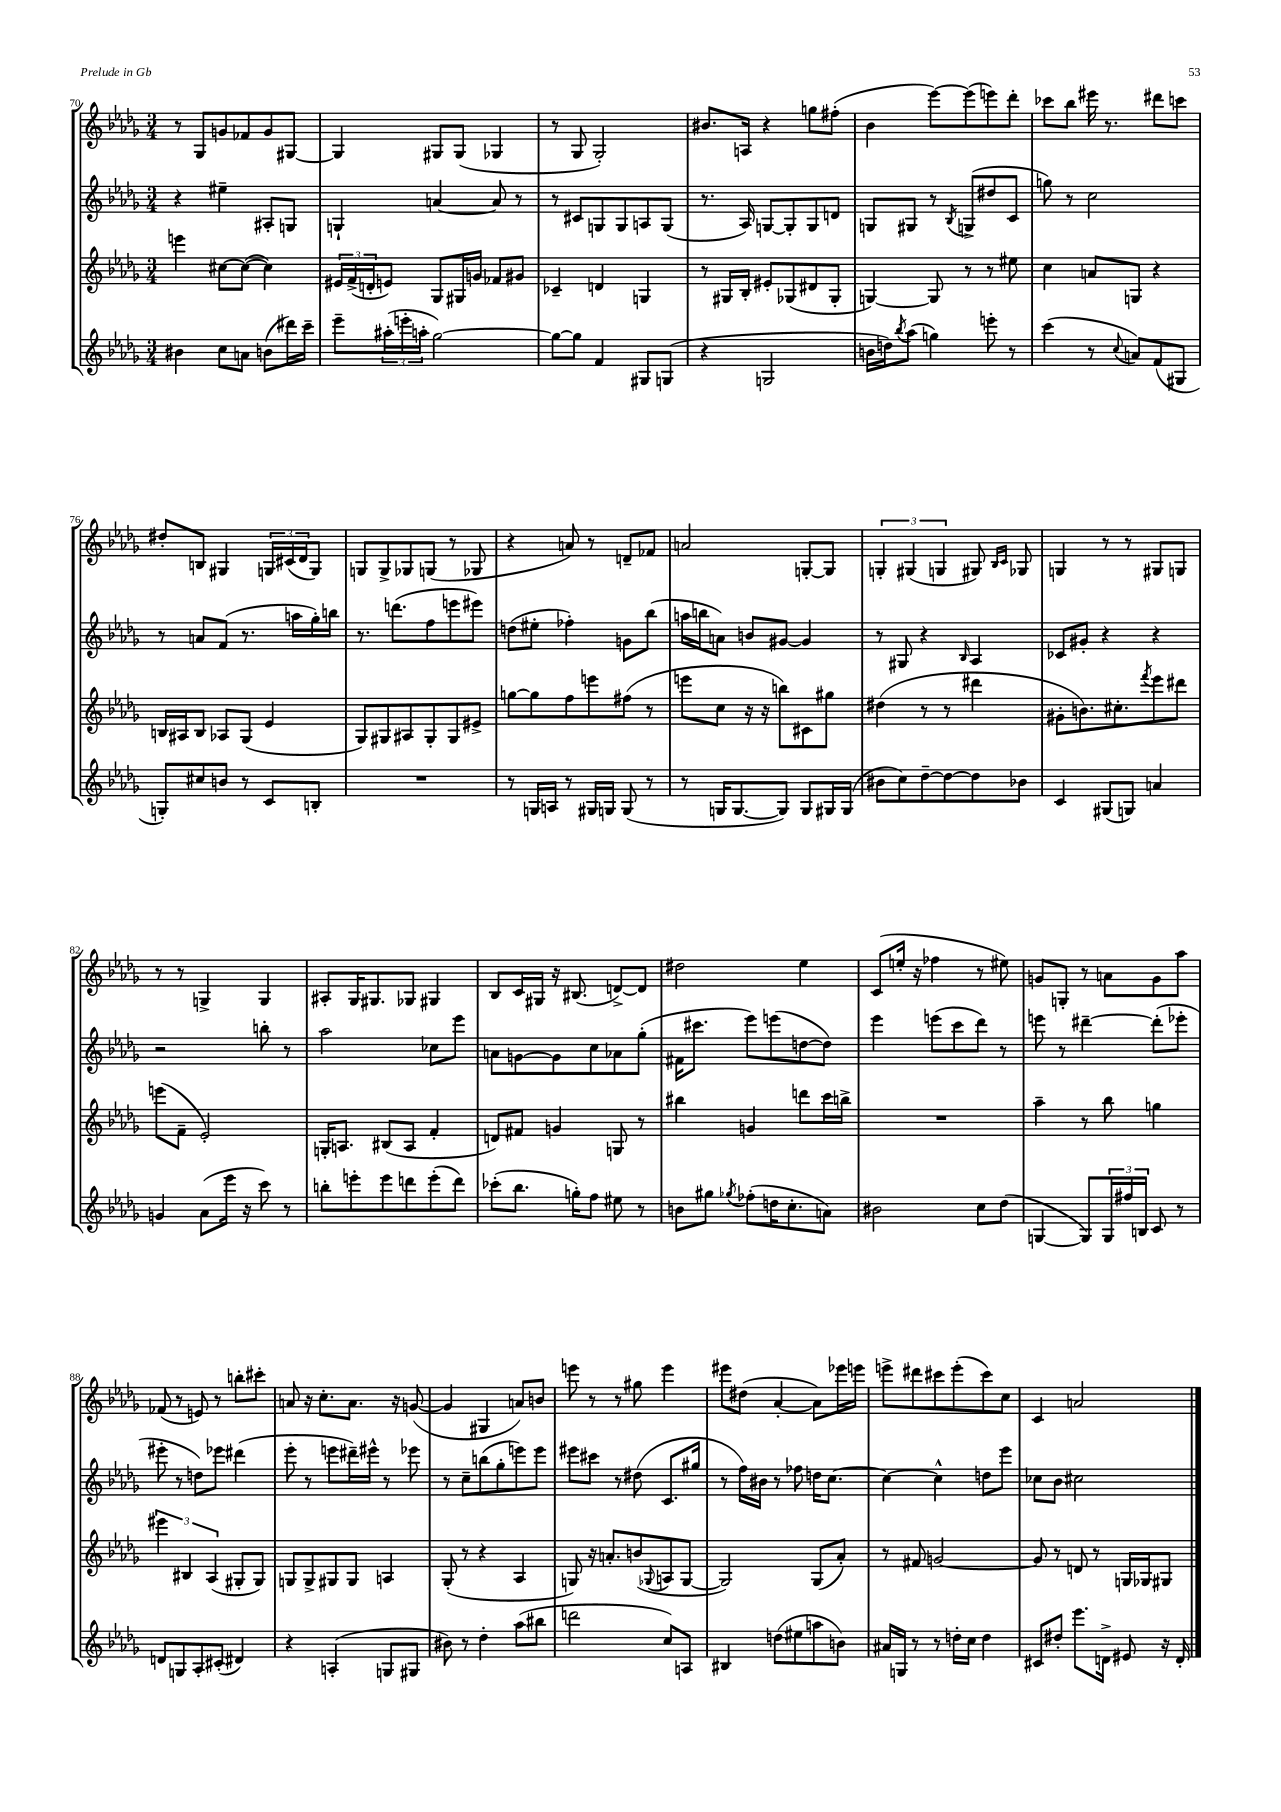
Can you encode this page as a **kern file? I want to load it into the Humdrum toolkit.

**kern	**kern	**kern	**kern
*part4	*part3	*part2	*part1
*staff4	*staff3	*staff2	*staff1
*clefG2	*clefG2	*clefG2	*clefG2
*k[b-e-a-d-g-]	*k[b-e-a-d-g-]	*k[b-e-a-d-g-]	*k[b-e-a-d-g-]
*M3/4	*M3/4	*M3/4	*M3/4
=70	=70	=70	=70
4b#X\	4eeen\	4r	8r
.	.	.	8G-/L
8cc\L	[8cc#X\L	4ee#X~\	8gn/
8an\J	(8cc#\J_	.	8f-X/
(8bn\L	4cc#\])	8A#X'/L	8g/
16ddd#X\L)	.	8Gn/J	[8G#X/J
16ccc~\JJ	.	.	.
=71	=71	=71	=71
8eee-~\L	24e#X/LL	4Gn`/	4G#/]
.	(24f^/	.	.
.	24dn'/J	.	.
(24aa#X'\L	8en/J)	.	.
24eeen'\	.	.	.
24aan'\JJ	.	.	.
[2gg-\)	8G-/L	[4an/	8G#X/L
.	16G#X/L	.	(8G#/J
.	16gn/JJ	.	.
.	8f-X/L	8a/]	4G-X/
.	8g#X/J	8r	.
=72	=72	=72	=72
8gg-\L_	4c-X~/	8r	8r
8gg-\J]	.	8c#X/L	8G-/
4f/	4dn/	8Gn/	2G-'/)
.	.	8G/	.
8G#X/L	4Gn/	8An/	.
(8Gn/J	.	(8G/J	.
=73	=73	=73	=73
4r	8r	8.r	8.b#X/L
.	16G#X/LL	.	.
.	16B-'/JJ	16A-/)	16An/Jk
2Gn/	8e#X'/L	[8Gn/L	4r
.	(8G-X/	8G'/]	.
.	8d#X/	8G/	8ggn\L
.	8G-'/J	8dn/J	(8ff#X'\J
=74	=74	=74	=74
16bn\LL	[4Gn/)	8Gn/L	4b-\
16ddn\J)	.	.	.
8qbb-/	.	.	.
(8aa-\J	.	8G#X/J	.
4ggn\)	8G/]	8r	[8eee-\L)
.	.	8qB-/	.
.	8r	(8Gn^/L	(8eee-\]
8eeen'\	8r	8dd#X/	8eeen\)
8r	8ee#X\	8c/J	8ddd-'\J
=75	=75	=75	=75
(4ccc\	4cc\	8ggn\)	8ccc-X\L
.	.	8r	8bb-\J
8r	8an/L	2cc\	16eee#X\
.	.	.	8.r
8qqcc/	.	.	.
8an/L)	8Gn/J	.	.
(8f/	4r	.	8ddd#X\L
8G#X/J	.	.	8cccn\J
!!LO:LB:g=z
=76	=76	=76	=76
8Gn'/L)	16Bn/LL	8r	8dd#X'/L
.	16A#X/J	.	.
8cc#X/	8B/J	8an/L	8Bn/J
8bn/J	8A-X/L	(8f/J	4G#X/
8r	(8G-/J	8.r	.
8c/L	4e-/	.	24Gn/LL
.	.	.	(24c#X/
.	.	16aan\LL	.
.	.	.	24d-/J
8Bn'/J	.	16gg-'\)	8G/J)
.	.	16bbn\JJ	.
=77	=77	=77	=77
2.r	8G-/L)	8.r	8Gn/L
.	8G#X/	.	8G^/
.	.	(8.dddn\L	.
.	8A#X/	.	8G-X/
.	8G#'/	8ff\	(8Gn/J
.	8G#/	8eeen\	8r
.	8e#X^/J	8eee#X\J)	8G-X/
=78	=78	=78	=78
8r	[8ggn\L	(8ddn\L	4r
16Gn/LL	8gg\]	8ee#X'\J	.
16An/JJ	.	.	.
8r	8ff\	4ff-X'\)	8an/)
16G#X/LL	8eeen\	.	8r
16Gn/JJ	.	.	.
(8G/	(8ff#X\J	8gn\L	8dn~/L
8r	8r	(8bb-\J	8f-X/J
=79	=79	=79	=79
8r	8eeen\L	16aan\LL	2an/
.	.	16bbn\J	.
16Gn/KL	8cc\J	8an\J)	.
[8.G/	.	.	.
.	16r	8bn/L	.
.	16r	.	.
8G/J])	8bbn\L)	[8g#X/J	.
8G/L	8c#X\	4g#/]	[8Gn'/L
16G#X/L	8gg#X\J	.	8G/J]
(16G#/JJ	.	.	.
=80	=80	=80	=80
8b#X\L	(4dd#X\	8r	6Gn'/
8cc\)	.	8G#X/	.
.	.	.	(6G#X/
[8dd-~\	8r	4r	.
.	.	.	6Gn/
8dd-\_	8r	.	.
.	.	16qqB-/	.
8dd-\]	4ddd#X\	4A-/	8G#X/)
.	.	.	16qqB-/LL
.	.	.	16qqc/JJ
8b-X\J	.	.	8G-X/
=81	=81	=81	=81
4c/	8g#X'\L	8c-X/L	4Gn/
.	8.bn\)	8g#X'/J	.
(8G#X/L	.	4r	8r
.	8.cc#X'\	.	.
8Gn/J)	.	.	8r
.	8qfff/	.	.
4an/	8eee-\	4r	8G#X/L
.	8ddd#X\J	.	8Gn/J
!!LO:LB:g=z
=82	=82	=82	=82
4gn/	(8eeen\L	2r	8r
.	8f~\J	.	8r
(8a-\L	2e-'/)	.	4Gn^/
16eee-\Jk	.	.	.
16r	.	.	.
8ccc\)	.	8bbn'\	4G/
8r	.	8r	.
=83	=83	=83	=83
8bbn'\L	16Gn'/KL	2aa-\	8A#X'/L
.	8.An/J	.	.
8eeen'\	.	.	16G-/K
.	.	.	8.G#X/
8eee\	(8B#X/L	.	.
8dddn\	8A/J	.	8G-X/J
(8eee'\	4f'/	8cc-X\L	4G#X/
8ddd\J)	.	8eee-\J	.
=84	=84	=84	=84
(8ccc-X'\L	8dn/L)	8an\L	8B-/L
8.bb-\J	8f#X/J	[8gn\	16c/L
.	.	.	16G#X/JJ
.	4gn/	8g\]	16r
16ggn'\KL)	.	.	(8.B#X/
8ff\J	.	8cc\	.
8ee#X\	8Gn/	8a-X\	[8dn^/L)
8r	8r	(8gg-'\J	8d/J]
=85	=85	=85	=85
8bn\L	4bb#X\	16f#X\KL	2dd#X\
.	.	8.ccc#X\J	.
8gg#X\J	.	.	.
8qgg-X/	.	.	.
(8ff-X'\L	4gn/	8eee-\L)	.
16ddn\K	.	(8eeen\	.
8.cc'\	.	.	.
.	8dddn\L	[8ddn\	4ee-\
8an\J)	16ccc\L	8dd\J])	.
.	16bbn^\JJ	.	.
=86	=86	=86	=86
2b#X\	2.r	4eee-\	(8c/L
.	.	.	16een'/Jk
.	.	.	16r
.	.	(8eeen\L	4ff-X\
.	.	8ccc\	.
8cc\L	.	8ddd-\J)	8r
(8dd-\J	.	8r	8ee#X\)
=87	=87	=87	=87
[4Gn/	4aa-~\	8eeen\	8gn/L
.	.	8r	8Gn'/J
8G/L])	8r	[4ddd#X~\	8r
24G/L	8bb-\	.	8an\L
24ff#X/	.	.	.
24Bn/JJ	.	.	.
8c/	4ggn\	(8ddd#'\L]	8g\
8r	.	8eee-X'\J	8aa-\J
!!LO:LB:g=z
=88	=88	=88	=88
8dn/L	6eee#X\	8eee#X'\	(8f-X/
8Gn/	.	8r	8r
.	6B#X/	.	.
8A-'/	.	8ddn\L)	8en/)
.	(6A-/	.	.
(8c#X'/J	.	8eee-X\J	8r
4d#X/)	8G#X'/L	(4ddd#X\	8bbn'\L
.	8G#/J)	.	8ccc#X'\J
=89	=89	=89	=89
4r	8Gn/L	8eee-'\	8an/
.	8G^/	8r	16r
.	.	.	8.cc'\L
(4An'/	8G#X/	8eeen\L	.
.	8G#/J	16ddd#X~\L)	8.a\J
.	.	16eee#X^^\JJ	.
8Gn/L	4An/	8r	.
.	.	.	16r
8G#X/J	.	8eee-X\	([8gn/
=90	=90	=90	=90
8b#X\)	(8G-'/	8r	4g/]
8r	8r	8cc~\L	.
4dd-'\	4r	(8bbn\	4G#X/
.	.	8gg-'\	.
(8aa-\L	4A-/	8eeen\)	8an/L)
8bb#X\J	.	8eee\J	8bn/J
=91	=91	=91	=91
2dddn\	8Gn/)	8eee#X\L	8eeen\
.	16r	8ccc#X\J	8r
.	8.an'/L	.	.
.	.	8r	8r
.	(8bn/	(8dd#X\	8gg#X\
.	8qqG-X/	.	.
8cc/L)	8An/	8.c/L	4eee\
8An/J	[8G-/J	.	.
.	.	16gg#X/Jk	.
=92	=92	=92	=92
4B#X/	2G-/])	8r	8eee#X\L
.	.	16ff\LL)	(8dd#X\J
.	.	16b#X\JJ	.
(8ddn\L	.	8r	[4a-'/
8ee#X\	.	8ff-X\	.
8aan\	(8G-/L	16ddn\KL	8a-\L])
.	.	[8.cc\J	.
8bn\J)	8a-'/J)	.	16eee-X\L
.	.	.	16eeen\JJ
=93	=93	=93	=93
16a#X/LL	8r	4cc\_	8eeen^\L
16Gn/JJ	.	.	.
8r	8f#X/	.	8ddd#X\
8r	[2gn/	4cc^^\]	8ccc#X\
16ddn'\LL	.	.	(8eee'\
16cc\JJ	.	.	.
4dd\	.	8ddn\L	8ccc#\)
.	.	8eee-\J	8cc\J
=94	=94	=94	=94
8c#X/L	8g/]	8cc-X\L	4c/
8dd#X'/J	8r	8b-\J	.
8.eee-\L	8dn/	2cc#X\	2an/
.	8r	.	.
16dn^\Jk	.	.	.
8e#X/	16Gn/LL	.	.
.	16G-X/J	.	.
16r	8G#X/J	.	.
16d'/	.	.	.
==	==	==	==
*-	*-	*-	*-
